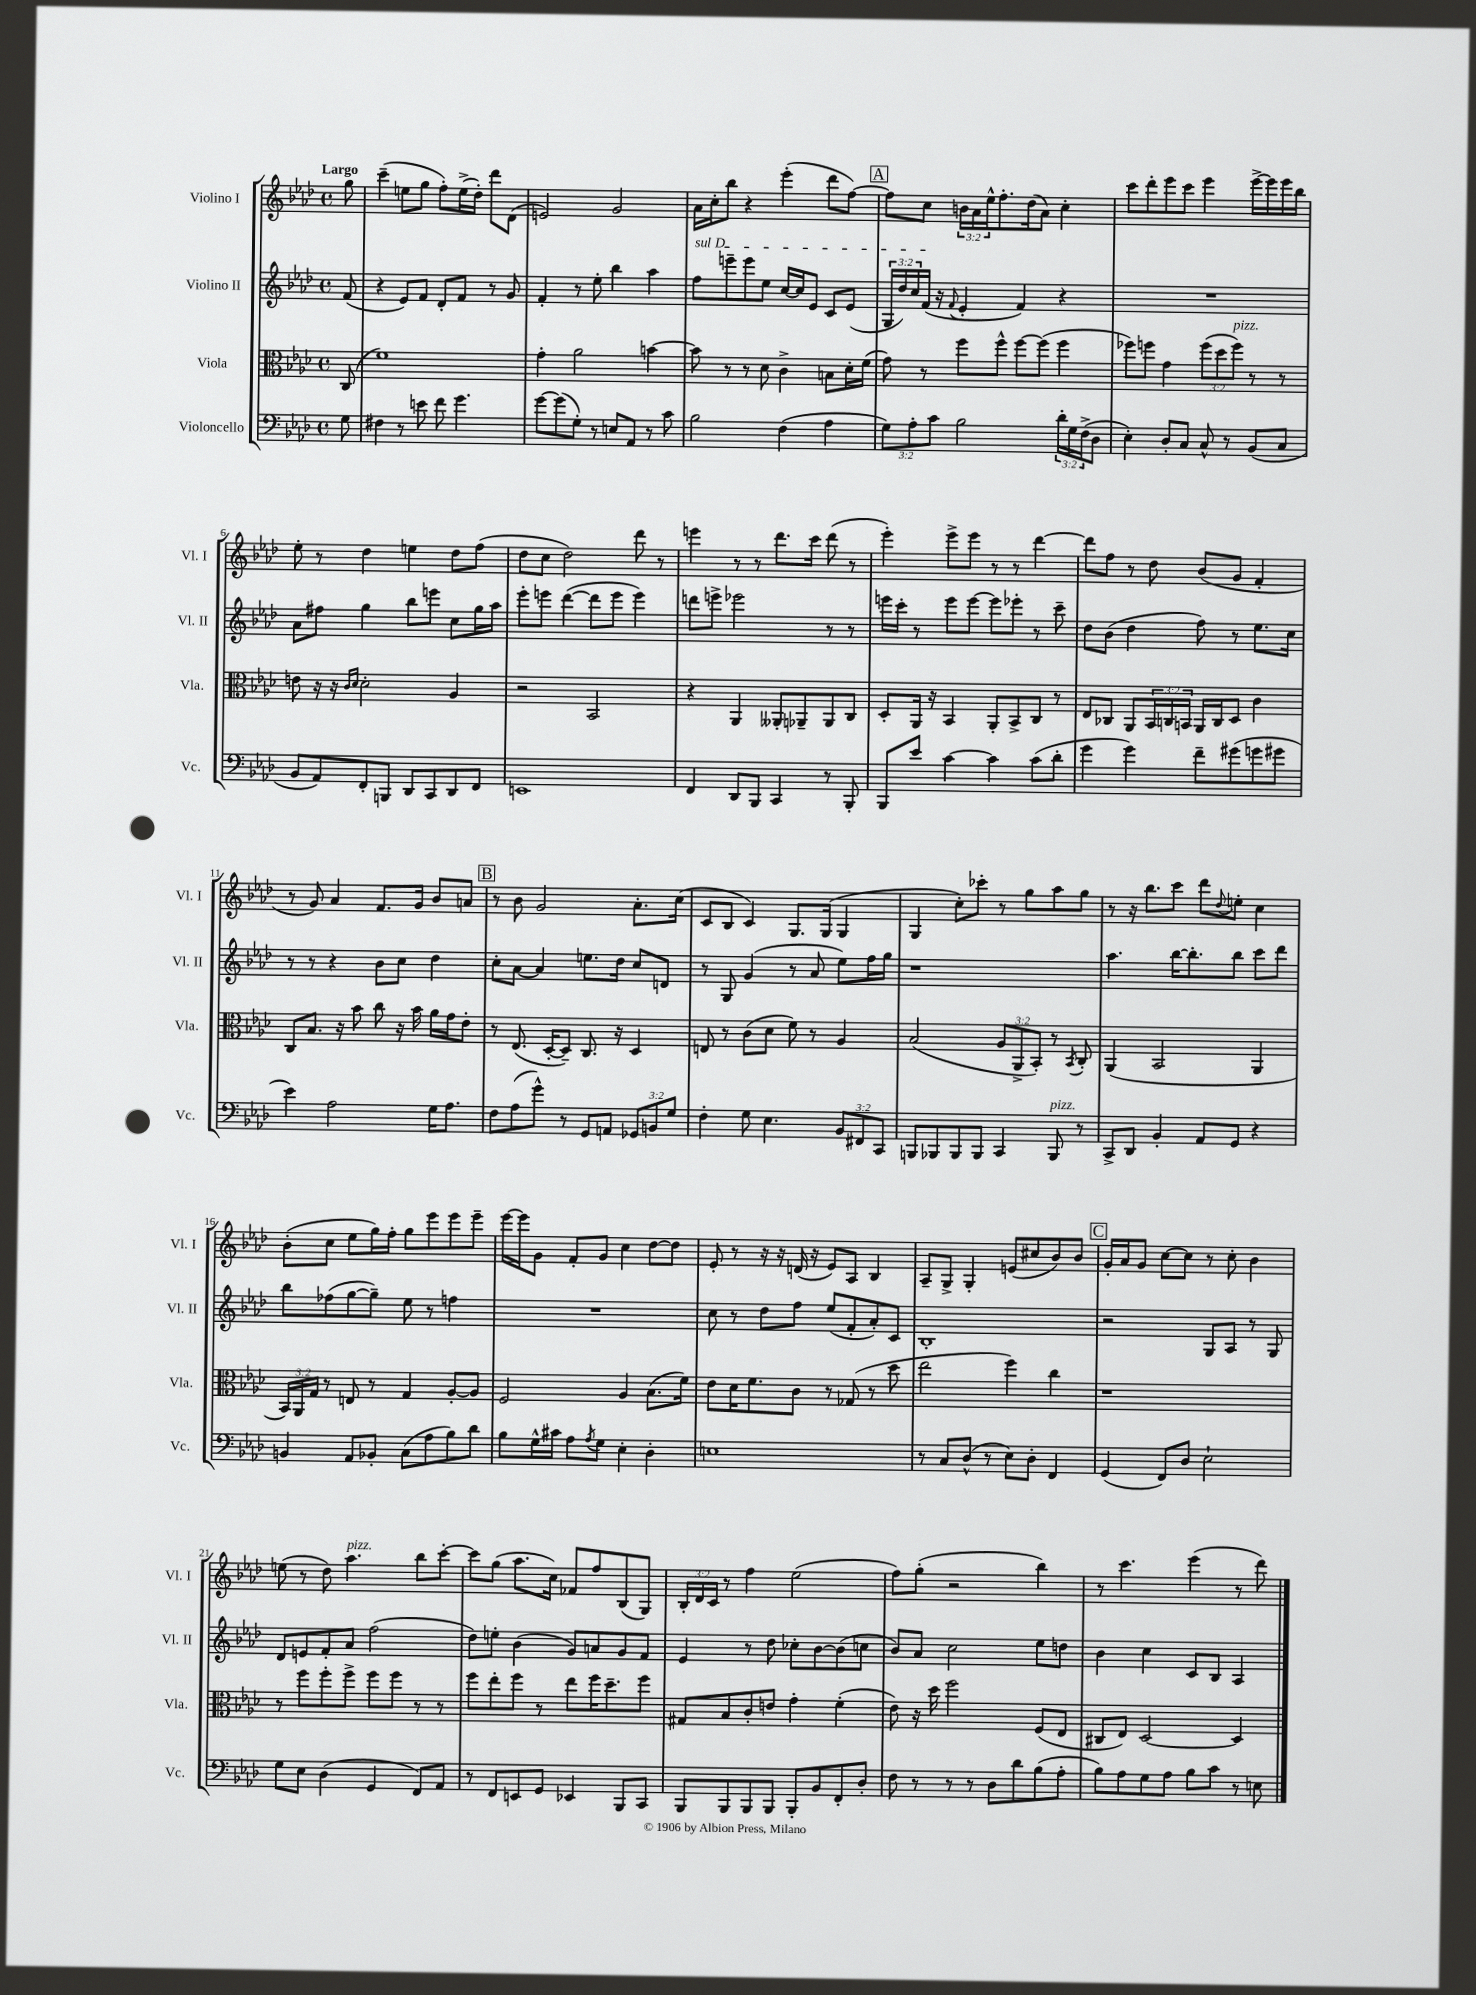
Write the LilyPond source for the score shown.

<<
\new StaffGroup <<
\new Staff = "s0" \with { instrumentName = "Violino I" shortInstrumentName = "Vl. I" } {
    \clef treble \key aes \major \defaultTimeSignature \time 4/4 \override Staff.TupletNumber.text = #tuplet-number::calc-fraction-text \partial 8 \tempo "Largo"
    g''8 |
    c'''4--( e''8 g''8 f''8-.) e''16->( des''16-.) des'''8 des'8( |
    e'2) g'2 |
    aes'16 c''16-. bes''8 r4 ees'''4-.( des'''8 f''8~) |
    \mark \markup { \box "A" } f''8 c''8 \tuplet 3/2 { b'16 aes'16 ees''16-^ } f''8.-. des''16( aes'8) c''4-. |
    c'''8 des'''8-. ees'''8 c'''8 ees'''4 ees'''16~-> ees'''16 ees'''16 bes''16 |
    ees''8-. r8 des''4 e''4 des''8 f''8( |
    des''8 c''8 des''2) des'''8 r8 |
    e'''4 r8 r8 des'''8. c'''16 des'''8( r8 |
    ees'''4-.) ees'''8-> ees'''8 r8 r8 des'''4~ |
    des'''8 f''8 r8 des''8 bes'8( g'8 f'4-. |
    r8 g'8) aes'4 f'8. g'16 bes'8 a'8 |
    \mark \markup { \box "B" } r8 bes'8 g'2 aes'8.-. c''16( |
    c'8 bes8 c'4) g8. g16( g4 |
    g4 c''8-.) ces'''8-. r8 g''8 aes''8 g''8 |
    r8 r16 bes''8. c'''8 des'''8 \appoggiatura { des''8 } e''8-. c''4 |
    bes'8-.( c''8 ees''8 g''16) f''16-. g''8 ees'''8 ees'''8 ees'''8-- |
    ees'''16~ ees'''16 g'8 f'8-. g'8 c''4 des''8~ des''8 |
    ees'8-. r8 r16 r16 d'16( r16 ees'8) aes8 bes4 |
    aes8-- g8-> g4-. e'8( cis''8 bes'8) bes'8 |
    \mark \markup { \box "C" } g'16-. aes'16 g'8 c''8~ c''8 r8 c''8-. bes'4 |
    e''8( r8 des''8) aes''4.^\markup { \italic "pizz." } bes''8 c'''8~-. |
    c'''8 g''8( aes''8. c''16) fes'8 f''8 bes8( g8) |
    \tuplet 3/2 { bes16-. des'16 c'16 } r8 f''4 ees''2( |
    f''8) g''8-.( r2 bes''4) |
    r8 c'''4. ees'''4( r8 des'''8) \bar "|." |
}
\new Staff = "s1" \with { instrumentName = "Violino II" shortInstrumentName = "Vl. II" } {
    \clef treble \key aes \major \defaultTimeSignature \time 4/4 \override Staff.TupletNumber.text = #tuplet-number::calc-fraction-text \partial 8
    f'8( |
    r4 ees'8) f'8 des'8-. f'8 r8 g'8 |
    f'4-. r8 ees''8-. bes''4 aes''4 |
    \once \override TextSpanner.bound-details.left.text = \markup { \italic "sul D" } f''8\startTextSpan e'''8-- e'''8 ees''8 c''16~ c''16 ees'8 c'8 ees'8( |
    \mark \markup { \box "A" } \tuplet 3/2 { g16 des''16) c''16 } f'16\stopTextSpan( r16 \appoggiatura { f'8 } ees'4-. f'4) r4 |
    R1 |
    aes'8 fis''8 g''4 bes''8 e'''8 c''8 g''16 aes''16 |
    ees'''8-. e'''8 des'''4~( des'''8 e'''8 e'''4) |
    d'''8 e'''8-> ees'''2 r8 r8 |
    e'''16 c'''16-. r8 e'''8 e'''8~ e'''8 ees'''8-. r8 c'''8-- |
    des''8 bes'8( des''4 f''8) r8 ees''8. c''16 |
    r8 r8 r4 bes'8 c''8 des''4 |
    \mark \markup { \box "B" } c''8-. aes'8~ aes'4 e''8. des''16 c''8 d'8 |
    r8 g8 g'4( r8 aes'8 ees''8) f''16 g''16 |
    r1 |
    aes''4. bes''16~ bes''8.-. bes''8 c'''8 des'''8 |
    bes''8 fes''8( g''8~ g''8--) ees''8 r8 f''4 |
    R1 |
    c''8 r8 des''8 f''8 ees''8( f'8-. aes'8-.) c'8 |
    bes1-. |
    \mark \markup { \box "C" } r2 g8 aes8 r8 g8 |
    des'8 e'8 f'8-. aes'8 f''2( |
    des''8) e''8-. bes'4( g'8) a'8 g'8 f'8 |
    ees'4 r8 des''8 ces''8-. bes'8~ bes'8( c''8 |
    bes'8) aes'8 c''2 ees''8 d''8 |
    bes'4 c''4 c'8 bes8 aes4 \bar "|." |
}
\new Staff = "s2" \with { instrumentName = "Viola" shortInstrumentName = "Vla." } {
    \clef alto \key aes \major \defaultTimeSignature \time 4/4 \override Staff.TupletNumber.text = #tuplet-number::calc-fraction-text \partial 8
    c8( |
    f'1) |
    g'4-. aes'2 b'4~ |
    b'8 r8 r8 des'8 c'4-> b8 des'16-. f'16( |
    \mark \markup { \box "A" } g'8) r8 f''8 f''8-^ f''8~ f''8( f''4 |
    fes''8) f''8 g'4 \tuplet 3/2 { f''8( des''8 f''8^\markup { \italic "pizz." }) } r8 r8 |
    e'8 r16 r16 \grace { c'16 des'16 } des'2-. aes4 |
    r2 bes,2 |
    r4 aes,4 aeses,8-. aes,8-- aes,8 c8 |
    des8-. aes,16 r16 bes,4 aes,8-. bes,8-> c8 r8 |
    ees8 ces8 aes,8 \tuplet 3/2 { bes,16 c16 b,16 } aes,16 c16 des8 c'4 |
    c8 bes8. r16 bes'8 c''8 r16 bes'16 aes'16 g'16 ees'8-. |
    \mark \markup { \box "B" } r8 ees8.( des16~-. des8--) c8. r16 des4 |
    e8 r8 c'8( des'8 f'8) r8 aes4 |
    bes2( \tuplet 3/2 { aes8 aes,8-> bes,8-.) } r8 \acciaccatura { bes,8 } c8-. |
    aes,4( bes,2 aes,4 |
    \tuplet 3/2 { bes,16) aes,16 g16 } r8 e8 r8 g4 aes8~-. aes8 |
    f2 aes4 bes8.( f'16) |
    ees'8 des'16 f'8. c'8 r8 ges8( r8 des''8 |
    ees''2 f''4) c''4 |
    \mark \markup { \box "C" } r1 |
    r8 f''8 f''8-. f''8-> f''8 f''8 r8 r8 |
    f''8 ees''8-. f''8 r8 ees''8 f''16 des''8.-- f''8 |
    gis8 bes8 c'8-. e'8 g'4-. f'4-.( |
    ees'8) r16 des''16 f''2 f8( ees8 |
    cis8 ees8) des2~ des4 \bar "|." |
}
\new Staff = "s3" \with { instrumentName = "Violoncello" shortInstrumentName = "Vc." } {
    \clef bass \key aes \major \defaultTimeSignature \time 4/4 \override Staff.TupletNumber.text = #tuplet-number::calc-fraction-text \partial 8
    g8 |
    fis4 r8 e'8 f'8 g'4. |
    g'8~ g'8( g8-.) r8 e8 aes,8 r8 c'8 |
    bes2 f4( aes4 |
    \mark \markup { \box "A" } \tuplet 3/2 { g8) aes8-. c'8 } bes2 \tuplet 3/2 { des'16-. g16 f16->( } des8 |
    ees4-.) des8-. c8 c8-^ r8 bes,8( c8 |
    bes,8 aes,8) f,8-. b,,8 des,8 c,8 des,8 f,8 |
    e,1 |
    f,4 des,8 bes,,8 c,4 r8 bes,,8-. |
    bes,,8 ees'8 c'4~ c'4 c'8( des'8-. |
    g'4 g'4) f'8-- gis'8( g'8 gis'8 |
    ees'4) aes2 g16 aes8. |
    \mark \markup { \box "B" } f8 aes8( g'8-^) r8 g,8 a,8 \tuplet 3/2 { ges,8 b,8 g8 } |
    f4-. g8 ees4. \tuplet 3/2 { bes,8 fis,8 c,8 } |
    b,,8 bes,,8 bes,,8 bes,,8 c,4 bes,,8^\markup { \italic "pizz." } r8 |
    c,8-> des,8 bes,4-. aes,8 g,8 r4 |
    b,4 aes,8 bes,8-. c8( aes8 bes8) des'8 |
    bes8 g16-^ cis'16 aes8 \acciaccatura { aes8 } g8 ees4-. des4-. |
    e1 |
    r8 c8 des8-^( r8 ees8) des8-. f,4 |
    \mark \markup { \box "C" } g,4( f,8) des8 ees2-! |
    g8 ees8 des4( g,4 f,8) aes,8 |
    r8 f,8 e,8 g,8 ees,4 bes,,8 c,8 |
    bes,,8 bes,,8 bes,,8 bes,,8 bes,,8-. bes,8 f,8-. des8-. |
    f8 r8 r8 r8 des8 des'8 bes8( aes8-. |
    bes8) aes8 g8 aes8 bes8 c'8 r8 e8 \bar "|." |
}
>>
>>
